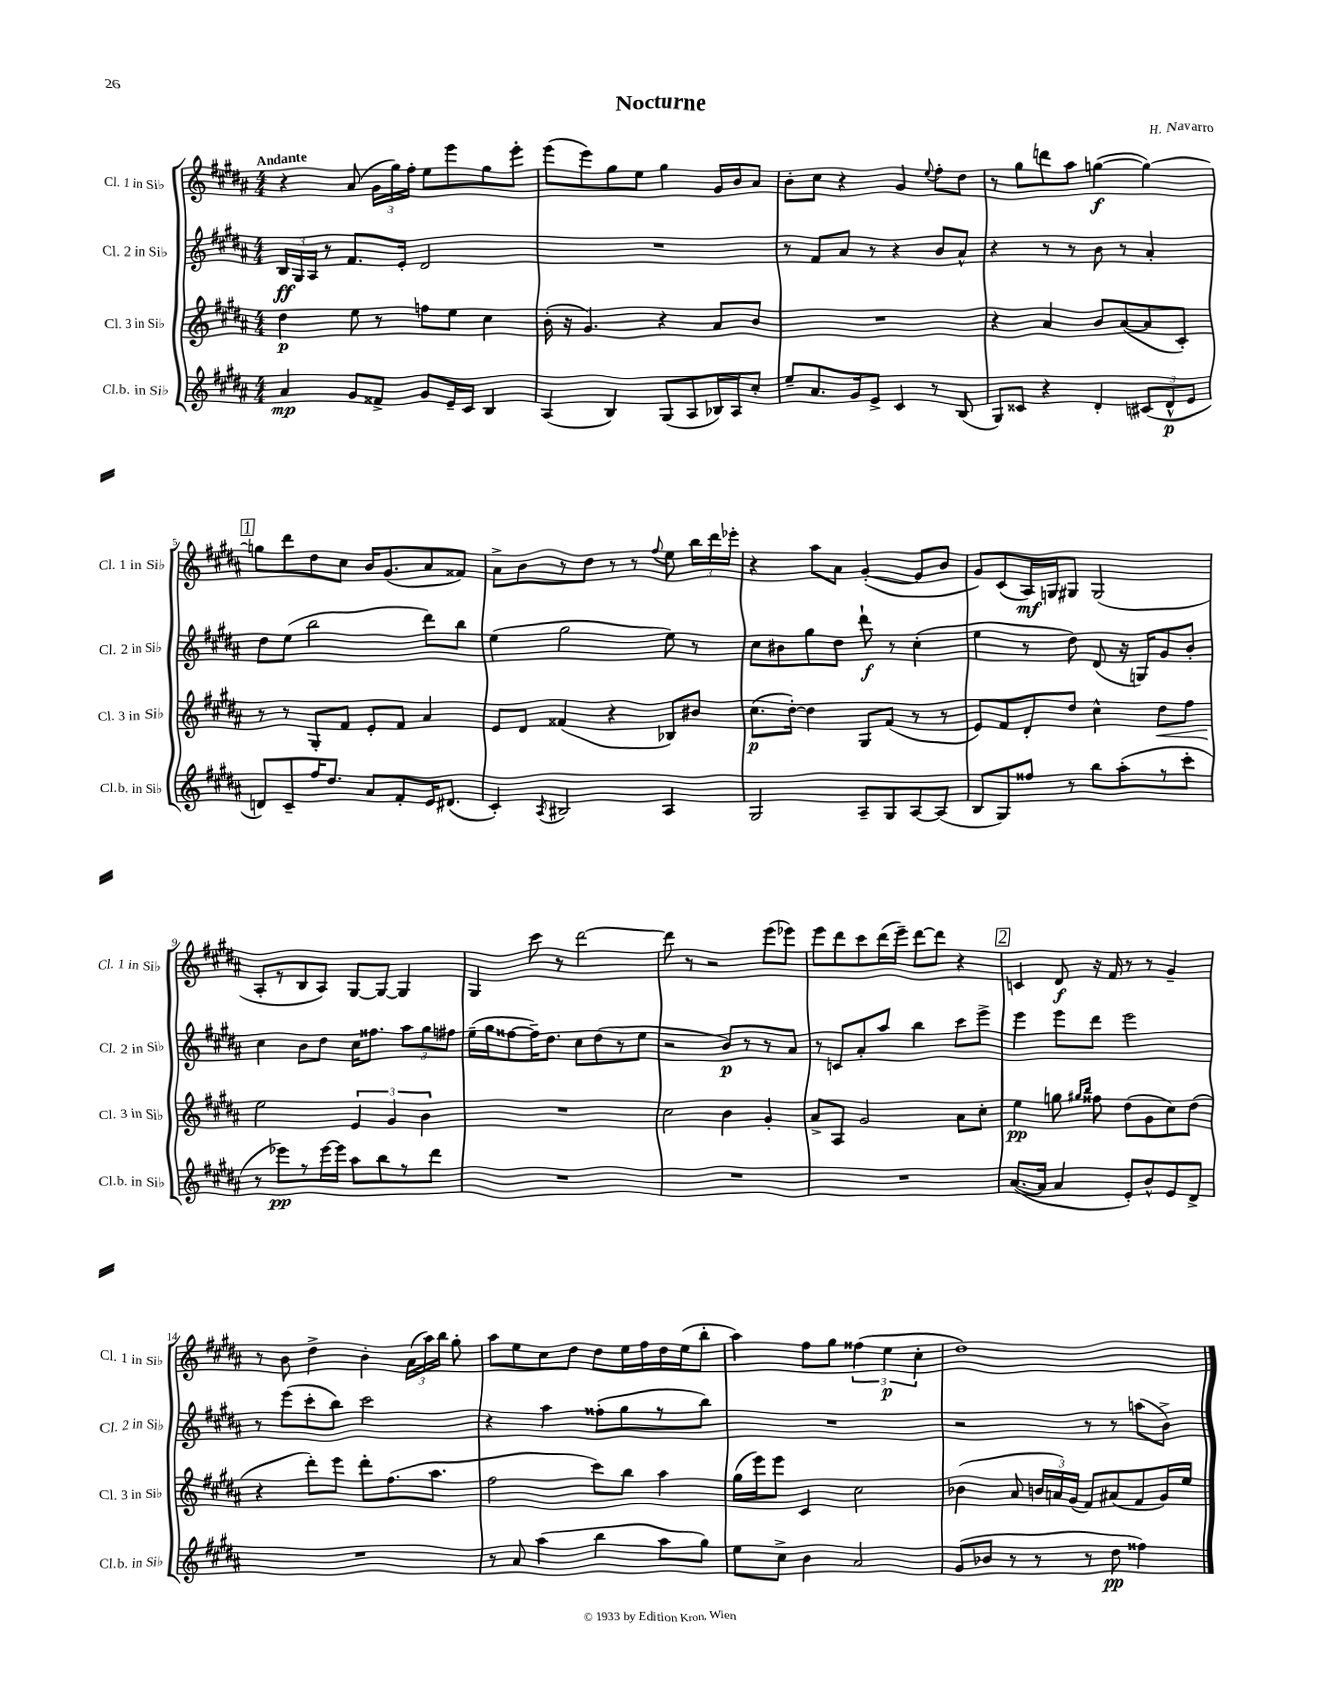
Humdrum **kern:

**kern	**kern	**kern	**kern
*staff4	*staff3	*staff2	*staff1
*clefG2	*clefG2	*clefG2	*clefG2
*k[f#c#g#d#a#]	*k[f#c#g#d#a#]	*k[f#c#g#d#a#]	*k[f#c#g#d#a#]
*M4/4	*M4/4	*M4/4	*M4/4
4a#	4dd#	24B	4r
.	.	24G#	.
.	.	24A#	.
.	.	8r	.
8g#	8ee	8.f#	(8a#
8f##^	8r	.	24g#
.	.	.	24gg#)
.	.	16e'	.
.	.	.	24ff#'
8g#	8ff	2d#	8ee
16e~	8ee	.	8eee
16c#	.	.	.
4B	4cc#	.	8gg#
.	.	.	8eee'
=	=	=	=
(4A#	(16b'	1r	(8eee
.	16r	.	.
.	4.g#)	.	8eee)
4B)	.	.	8gg#
.	.	.	8ee
(8G#	4r	.	4gg#
8A#	.	.	.
16B-)	8a#	.	16g#
16A#	.	.	16b
8cc#'	8b	.	8a#
=	=	=	=
8ee~	1r	8r	8b'
8.a#	.	8f#	8cc#
.	.	8a#	4r
16g#	.	.	.
8e^	.	8r	.
4c#	.	4r	4g#
.	.	.	8qqee
8r	.	8b	8ff#'
(8B	.	8a#^^	8dd#
=	=	=	=
8G#)	4r	4r	8r
8c##	.	.	8gg#
4r	4a#	8r	8ddd
.	.	8r	8aa#
4d#'	8b	8b	([4gg
.	([8a#	8r	.
(12c#	8a#]	4a#'	4gg_)
12d#^^	.	.	.
.	8c#')	.	.
12e	.	.	.
=	=	=	=
8d)	8r	8dd#	8gg]
8c#~	8r	(8ee	8ddd#
16ff#	8G#'	2bb	8dd#
8.dd#	.	.	.
.	8f#	.	8cc#
8a#	8e'	.	16b
.	.	.	(8.g#
8f#'	8f#	.	.
16e	4a#	8ddd#)	8a#
(8.d#	.	.	.
.	.	8bb	8f##)
=	=	=	=
4c#')	8e	(4ee	8a#^
.	8d#	.	8b
8qA#	.	.	.
2B#	(4f##	2gg#	8r
.	.	.	8dd#
.	4r	.	8r
.	.	.	8r
.	.	.	8qqff#
4A#	8B-)	8ee)	8ee
.	8b#	8r	24bb
.	.	.	24ddd#
.	.	.	24eee-'
=	=	=	=
2G#	(8.cc#	8cc#	4r
.	.	8b#	.
.	[16dd#')	.	.
.	4dd#]	8gg#	8aa#
.	.	8dd#	8a#
8A#~	8G#	8ddd#`	([4g#'
8G#	(8f#	8r	.
[8A#	8r	(4cc#'	8g#]
(8A#]	8r	.	8b
=	=	=	=
8B	8e)	4ee	8g#)
8G#)	8f#	.	(8c#
8ff##	8d#'	8r	16A#)
.	.	.	16G
8r	8dd#	8dd#)	8G#
8bb	4cc#^^	(8d#	(2G#
(8aa#'	.	16r	.
.	.	16G)	.
8r	8dd#	8g#	.
8ccc#'	8ff#	8b'	.
=	=	=	=
8r	2ee	4cc#	8A#'
8eee-)	.	.	8r
8r	.	8b	8B
[16eee-	.	8dd#	8A#)
16eee-]	.	.	.
8aa#	6e	16cc#	[8G#
.	.	8.ff##	.
8bb	.	.	8G#_
.	6g#	.	.
8r	.	12aa#	4G#]
.	6b	12gg#	.
8ddd#	.	.	.
.	.	12ff#	.
=	=	=	=
1r	1r	(16ee~	4G#
.	.	16gg#	.
.	.	[8ff##	.
.	.	16ff##~])	8ccc#
.	.	8.dd#	.
.	.	.	8r
.	.	8cc#	[2ddd#
.	.	(8dd#	.
.	.	8r	.
.	.	8ee	.
=	=	=	=
1r	2cc#	2r	8ddd#]
.	.	.	8r
.	.	.	2r
.	4b	8b)	.
.	.	8r	.
.	4g#'	8r	(8eee
.	.	8a#	8eee-)
=	=	=	=
1r	8a#^	8r	8eee
.	8A#	8c	8ddd#
.	2g#	8a#'	8ccc#
.	.	8aa#	(16ddd#
.	.	.	16eee~)
.	.	4bb	[8ddd#
.	.	.	8ddd#]
.	8a#	8ccc#	4r
.	8cc#'	8eee^	.
=	=	=	=
([8.a#	4ee	4eee	4c
16a#]	.	.	.
4a#	8gg	8eee	8d#
.	16qqgg#	.	.
.	16qqbb	.	.
.	8ff##	8ddd#	16r
.	.	.	16f#
8e')	(8dd#	2eee	8r
8b^^	8g#	.	8r
8e	8cc#)	.	4g#~
8d#^	(8dd#	.	.
=	=	=	=
1r	4r	8r	8r
.	.	(8eee	8b
.	8ddd#')	8ccc#'	4dd#^
.	8eee	8bb)	.
.	8ddd#'	2ccc#	4b'
.	(8.ff#	.	.
.	.	.	(24a#
.	.	.	24aa#)
.	8.aa#	.	.
.	.	.	24bb
.	.	.	8gg#'
=	=	=	=
8r	2ff#	4r	8aa#
8a#	.	.	8ee
(4aa#	.	4aa#	8cc#
.	.	.	8dd#
4bb	8ccc#)	(8ff##'	8dd#
.	8bb	8gg#	16ee
.	.	.	16ff#
8aa#	4aa#	8r	16dd#
.	.	.	(16ee
8gg#)	.	8bb)	8bb'
=	=	=	=
8ee	(16gg#	1r	4aa#)
.	16eee)	.	.
8cc#^	8eee	.	.
4b	4c#	.	8ff#
.	.	.	8gg#
2a#	2cc#	.	(6ff##
.	.	.	6ee
.	.	.	6cc#'
=	=	=	=
(8g#	(4b-	2r	1dd#)
8b-	.	.	.
8r	8a#	.	.
8r	24b	.	.
.	24a)	.	.
.	(24g#	.	.
8r	8f#)	8r	.
8dd#	(8a#	8r	.
4ff##)	8f#	(8aa	.
.	16g#)	8b^)	.
.	16ee	.	.
==	==	==	==
*-	*-	*-	*-
